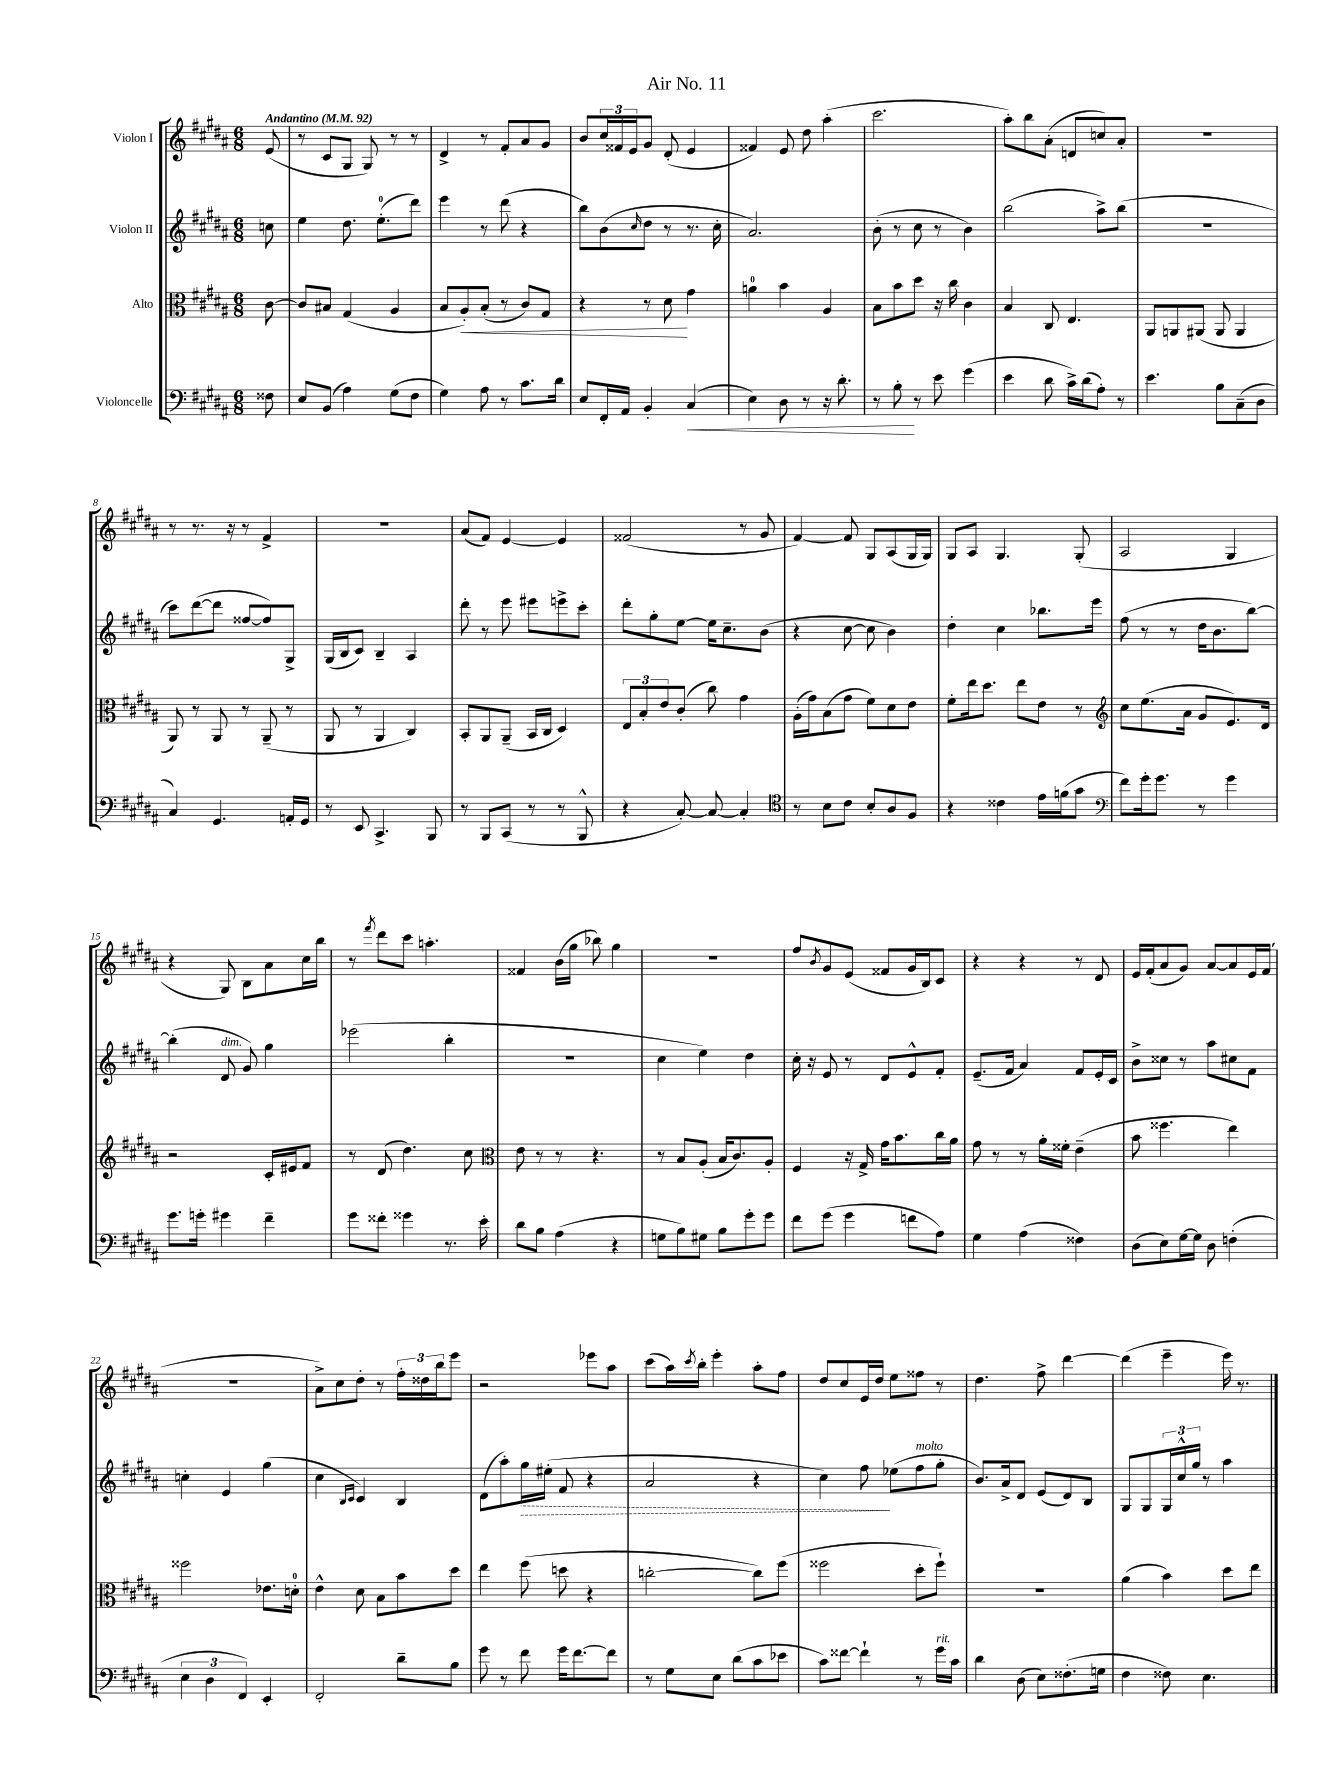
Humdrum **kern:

**kern	**dynam	**kern	**dynam	**kern	**dynam	**kern
*part4	*part4	*part3	*part3	*part2	*part2	*part1
*staff4	*staff4	*staff3	*staff3	*staff2	*staff2	*staff1
*I"Violoncelle	*	*I"Alto	*	*I"Violon II	*	*I"Violon I
*clefF4	*	*clefC3	*	*clefG2	*	*clefG2
*k[f#c#g#d#a#]	*	*k[f#c#g#d#a#]	*	*k[f#c#g#d#a#]	*	*k[f#c#g#d#a#]
*M6/8	*	*M6/8	*	*M6/8	*	*M6/8
*MM92	*	*MM92	*	*MM92	*	*MM92
=	=	=	=	=	=	=
!	!	!	!	!	!	!LO:TX:a:B:t=Andantino
8F##X\	.	[8c#\	.	8ccn\	.	(8e/
=1	=1	=1	=1	=1	=1	=1
8E/L	.	8c#/L]	.	4ee\	.	8r
(8BB/J	.	8B#X/J	.	.	.	8c#/L
4A#\)	.	(4G#/	.	8.dd#\	.	8G#/J
.	.	.	.	.	.	8G#/)
.	.	.	.	(8.ee'\L	.	.
(8G#\L	.	4A#/	.	.	.	8r
8F#\J	.	.	.	8ddd#\J)	.	8r
=2	=2	=2	=2	=2	=2	=2
4G#\)	.	8B/L	.	4eee\	.	4d#^/
!	!	!	!LO:HP:b	!	!	!
.	.	8A#'/)	<	.	.	.
8A#\	.	(8B'/J	.	8r	.	8r
8r	.	8r	.	(8ddd#\	.	8f#'/L
8.c#\L	.	8c#/L)	.	4r	.	8a#/
.	.	8G#/J	.	.	.	8g#/J
16d#\Jk	.	.	.	.	.	.
=3	=3	=3	=3	=3	=3	=3
8E/L	.	4r	.	8bb\L)	.	8b/L
16FF#'/L	.	.	.	(8b\	.	24cc#/L
.	.	.	.	.	.	24f##X/
16AA#/JJ	.	.	.	.	.	.
.	.	.	.	.	.	24e/J
.	.	.	.	16qqcc#/	.	.
4BB'/	.	8r	.	8dd#\J	.	8g#/J
.	.	8d#\	.	8r	.	(8d#'/
!	!LO:HP:b	!	!	!	!	!
(4C#/	<	4g#\	[	8.r	.	4e/
.	.	.	.	16cc#'\	.	.
=4	=4	=4	=4	=4	=4	=4
4E\)	.	4an\	.	2.a#/)	.	4f##X/)
8D#\	.	4b\	.	.	.	8e/
8r	.	.	.	.	.	8dd#\
16r	.	4A#/	.	.	.	(4aa#'\
8.d#'\	.	.	.	.	.	.
=5	=5	=5	=5	=5	=5	=5
8r	.	8B\L	.	(8b'\	.	2.ccc#\
8B'\	.	8b\	.	8r	.	.
8r	[	8dd#\J	.	8cc#\	.	.
8e\	.	16r	.	8r	.	.
.	.	16cc#\	.	.	.	.
(4g#\	.	4c#\	.	4b\)	.	.
=6	=6	=6	=6	=6	=6	=6
4e\	.	4B/	.	(2bb\	.	8aa#'\L)
.	.	.	.	.	.	8bb\
8d#\	.	8C#/	.	.	.	(8a#'\J
16c#^\LL)	.	4.E/	.	.	.	8dn/L
(16d#\J	.	.	.	.	.	.
8A#'\J)	.	.	.	8aa#^\L)	.	8ccn/)
8r	.	.	.	(8bb\J	.	8a#'/J
=7	=7	=7	=7	=7	=7	=7
4.e\	.	8AA#/L	.	2.r	.	2.r
.	.	8AAn/	.	.	.	.
.	.	(8AA#X/J	.	.	.	.
8B\L	.	8AA#/	.	.	.	.
(8C#~\	.	4AA#/	.	.	.	.
8D#\J	.	.	.	.	.	.
!!LO:LB:g=z
=8	=8	=8	=8	=8	=8	=8
4C#/)	.	8AA#/)	.	8ccc#\L)	.	8r
.	.	8r	.	([8ddd#\	.	8.r
4.GG#/	.	8AA#/	.	8ddd#\J]	.	.
.	.	.	.	.	.	16r
.	.	8r	.	[8ff##X/L	.	8r
.	.	(8AA#~/	.	8ff##/])	.	4f#^/
16AAn'/LL	.	8r	.	8G#^/J	.	.
16GG#/JJ	.	.	.	.	.	.
=9	=9	=9	=9	=9	=9	=9
8r	.	8AA#/	.	(16G#/LL	.	2.r
.	.	.	.	16B/J	.	.
8EE/	.	8r	.	8c#/J)	.	.
4.CC#^/	.	4AA#/	.	4B~/	.	.
.	.	4C#/)	.	4A#/	.	.
8BBB/	.	.	.	.	.	.
=10	=10	=10	=10	=10	=10	=10
8r	.	8BB'/L	.	8ddd#'\	.	(8a#/L
8BBB/L	.	8AA#/	.	8r	.	8f#/J)
(8CC#/J	.	(8AA#~/J	.	8eee\	.	[4e/
8r	.	16BB/LL	.	8eee#X\L	.	.
.	.	16C#/JJ	.	.	.	.
8r	.	4D#/)	.	8eeen^\	.	4e/]
8BBB^^/	.	.	.	8ccc#'\J	.	.
=11	=11	=11	=11	=11	=11	=11
4r	.	12E/L	.	8ddd#'\L	.	(2f##X/
.	.	12B'/	.	.	.	.
.	.	.	.	8gg#'\	.	.
.	.	12e/	.	.	.	.
[8C#'/)	.	(8c#'/J	.	[8ee\J	.	.
8C#/_	.	8cc#\)	.	16ee\KL]	.	.
.	.	.	.	8.cc#~\	.	.
4C#'/]	.	4g#\	.	.	.	8r
.	.	.	.	(8b\J	.	8g#/
=12	=12	=12	=12	=12	=12	=12
*clefC4	*	*	*	*	*	*
8r	.	(16A#'\LL	.	4r	.	[4f#/)
.	.	16g#\J)	.	.	.	.
8B\L	.	(8B\	.	.	.	.
8c#\J	.	8g#\J	.	[8cc#\	.	8f#/]
8B'/L	.	8f#\L)	.	8cc#\]	.	8G#/L
8A#/	.	8d#\	.	4b\)	.	(8A#/
8F#/J	.	8e\J	.	.	.	16G#/L
.	.	.	.	.	.	16G#/JJ)
=13	=13	=13	=13	=13	=13	=13
4r	.	8f#'\L	.	4dd#'\	.	8G#/L
.	.	16ee\k	.	.	.	8A#/J
.	.	8.dd#\J	.	.	.	.
4c##X\	.	.	.	4cc#\	.	4.G#/
.	.	8ee\L	.	.	.	.
16e\LL	.	8e\J	.	8.bb-X\L	.	.
(16fn\J	.	.	.	.	.	.
8g#\J	.	8r	.	.	.	(8G#'/
.	.	.	.	16eee\Jk	.	.
=14	=14	=14	=14	=14	=14	=14
*clefF4	*	*clefG2	*	*	*	*
8f#\L)	.	8cc#\L	.	(8ff#\	.	2A#/
16g#'\k	.	(8.ee\	.	8r	.	.
8.g#\J	.	.	.	.	.	.
.	.	.	.	8r	.	.
.	.	16a#\Jk	.	.	.	.
8r	.	8g#/L	.	16dd#\KL	.	.
.	.	.	.	8.b\	.	.
4g#\	.	8.e/)	.	.	.	4G#/
.	.	.	.	[8bb\J)	.	.
.	.	16d#/Jk	.	.	.	.
!!LO:LB:g=z
=15	=15	=15	=15	=15	=15	=15
8.g#\L	.	2r	.	(4bb'\]	.	4r
16gn'\Jk	.	.	.	.	.	.
!	!	!	!	!LO:TX:a:i:t=dim.	!	!
4g#X\	.	.	.	8d#/	.	8G#/)
.	.	.	.	8g#/)	.	8B\L
4f#~\	.	16c#'/LL	.	4gg#\	.	8a#\
.	.	16e#X/J	.	.	.	.
.	.	8f#/J	.	.	.	16cc#\L
.	.	.	.	.	.	16bb\JJ
=16	=16	=16	=16	=16	=16	=16
8g#\L	.	8r	.	(2eee-X\	.	8r
.	.	.	.	.	.	8qfff#/
8f##X'\J	.	(8d#/	.	.	.	8ddd#\L
4g##X\	.	4.dd#\)	.	.	.	8ccc#\J
.	.	.	.	.	.	4.aan'\
8.r	.	.	.	4bb'\	.	.
.	.	8cc#\	.	.	.	.
16e'\	.	.	.	.	.	.
=17	=17	=17	=17	=17	=17	=17
*	*	*clefC3	*	*	*	*
8d#\L	.	8e\	.	2.r	.	4f##X/
8B\J	.	8r	.	.	.	.
(4A#\	.	8r	.	.	.	(16b\LL
.	.	.	.	.	.	16gg#\JJ
.	.	4.r	.	.	.	8bb-X\)
4r	.	.	.	.	.	4gg#\
=18	=18	=18	=18	=18	=18	=18
8Gn\L	.	8r	.	4cc#\	.	2.r
8B\)	.	8B/L	.	.	.	.
8G#X\J	.	(8A#'/J	.	4ee\)	.	.
8B\L	.	16B/KL	.	.	.	.
.	.	8.c#/)	.	.	.	.
8g#'\	.	.	.	4dd#\	.	.
8g#\J	.	8A#'/J	.	.	.	.
=19	=19	=19	=19	=19	=19	=19
8f#\L	.	4F#/	.	16cc#'\	.	8ff#/L
.	.	.	.	16r	.	.
.	.	.	.	.	.	8qb/
(8g#\J	.	.	.	8e/	.	8g#/
4g#\	.	16r	.	8r	.	(8e/J
.	.	16G#^/	.	.	.	.
.	.	16g#\KL	.	8d#/L	.	8f##X/L
.	.	8.b\	.	.	.	.
8fn\L	.	.	.	8e^^/	.	16g#/L
.	.	.	.	.	.	16B/J)
8A#\J)	.	16cc#\L	.	8f#'/J	.	8c#/J
.	.	16a#\JJ	.	.	.	.
=20	=20	=20	=20	=20	=20	=20
4G#\	.	8g#\	.	(8.e~/L	.	4r
.	.	8r	.	.	.	.
.	.	.	.	16f#/Jk	.	.
(4A#\	.	8r	.	4a#/)	.	4r
.	.	16a#'\LL	.	.	.	.
.	.	16f##X'\JJ	.	.	.	.
4F##X\)	.	(4e~\	.	8f#/L	.	8r
.	.	.	.	16e'/L	.	8d#/
.	.	.	.	16c#/JJ	.	.
=21	=21	=21	=21	=21	=21	=21
(8D#\L	.	8b\	.	8b^\L	.	16e/LL
.	.	.	.	.	.	(16f#'/J
8E\)	.	4.ff##X\	.	8cc##X\J	.	8a#/
[16G#\L	.	.	.	8r	.	8g#/J)
16G#\JJ]	.	.	.	.	.	.
8D#\	.	.	.	8aa#\L	.	[8a#/L
(4Fn'\	.	4ee\)	.	8cc#X\	.	8a#/]
.	.	.	.	8f#\J	.	16e/L
.	.	.	.	.	.	(16f#/JJ
!!LO:LB:g=z
=22	=22	=22	=22	=22	=22	=22
6E\	.	2ff##X\	.	4ccn'\	.	2.r
6D#\	.	.	.	.	.	.
.	.	.	.	4e/	.	.
6FF#/)	.	.	.	.	.	.
4EE'/	.	8.e-X\L	.	(4gg#\	.	.
.	.	16dn'\Jk	.	.	.	.
=23	=23	=23	=23	=23	=23	=23
2FF#'/	.	4e^^\	.	4cc#\	.	8a#^\L)
.	.	.	.	.	.	8cc#\
.	.	.	.	16qqB/LL	.	.
.	.	.	.	16qqc#/JJ	.	.
.	.	8d#\	.	4c#/)	.	8dd#'\J
.	.	8B\L	.	.	.	8r
8d#~\L	.	8b\	.	4B/	.	24ff#'\LL
.	.	.	.	.	.	24dd##X\
.	.	.	.	.	.	24bb\J
8B\J	.	8dd#\J	.	.	.	8eee\J
=24	=24	=24	=24	=24	=24	=24
8g#\	.	4ee\	.	(8d#\L	.	2r
8r	.	.	.	8aa#'\)	.	.
!	!	!	!	!	!LO:HP:b	!
8f#\	.	(8ff#\	.	16gg#\L	>	.
.	.	.	.	(16ee#X'\JJ	.	.
16g#\KL	.	8ddn\	.	8f#/	.	.
[8.f#\	.	.	.	.	.	.
.	.	4r	.	4r	.	8eee-X\L
8f#\J]	.	.	.	.	.	8aa#\J
=25	=25	=25	=25	=25	=25	=25
8r	.	[2ccn'\	.	2a#/	.	(8ccc#\L
8G#\L	.	.	.	.	.	16aa#\L)
.	.	.	.	.	.	8qccc#/
.	.	.	.	.	.	16bb'\JJ
8E\J	.	.	.	.	.	4eee'\
(8d#\L	.	.	.	.	.	.
8c#\	.	8cc\L])	.	4r	.	8aa#'\L
8e-X\J	.	(8ff#\J	.	.	.	8ff#\J
=26	=26	=26	=26	=26	=26	=26
8c#\L)	.	2ff##X\	.	4cc#\)	.	8dd#/L
[8f##X\J	.	.	.	.	.	8cc#/
4f##`\]	.	.	.	8ff#\	.	16e/L
.	.	.	.	.	.	16dd#/JJ
.	.	.	.	(8ee-X\L	]	8ee\L
!	!	!	!	!LO:TX:a:i:t=molto	!	!
8r	.	8dd#'\L	.	8ff#\	.	8ff##X\J
!LO:TX:a:i:t=rit.	!	!	!	!	!	!
16g#\LL	.	8ff##`\J)	.	8gg#'\J	.	8r
16c#\JJ	.	.	.	.	.	.
=27	=27	=27	=27	=27	=27	=27
4d#\	.	2.r	.	8.b/L)	.	4.dd#\
.	.	.	.	16a#^/k	.	.
(8D#\	.	.	.	8d#/J	.	.
8E\L)	.	.	.	(8e/L	.	8ff#^\
(8.F##X'\	.	.	.	8d#/)	.	[4ddd#\
.	.	.	.	8B/J	.	.
16Gn\Jk	.	.	.	.	.	.
=28	=28	=28	=28	=28	=28	=28
4F#\	.	(4a#\	.	8G#/L	.	(4ddd#\]
.	.	.	.	8G#/	.	.
8F##X\)	.	4b\)	.	24G#/L	.	4eee~\
.	.	.	.	24cc#^^/	.	.
.	.	.	.	24gg#/JJ	.	.
4.E\	.	.	.	8r	.	.
.	.	8dd#\L	.	4aa#\	.	16eee\)
.	.	.	.	.	.	8.r
.	.	8ee\J	.	.	.	.
==	==	==	==	==	==	==
*-	*-	*-	*-	*-	*-	*-
